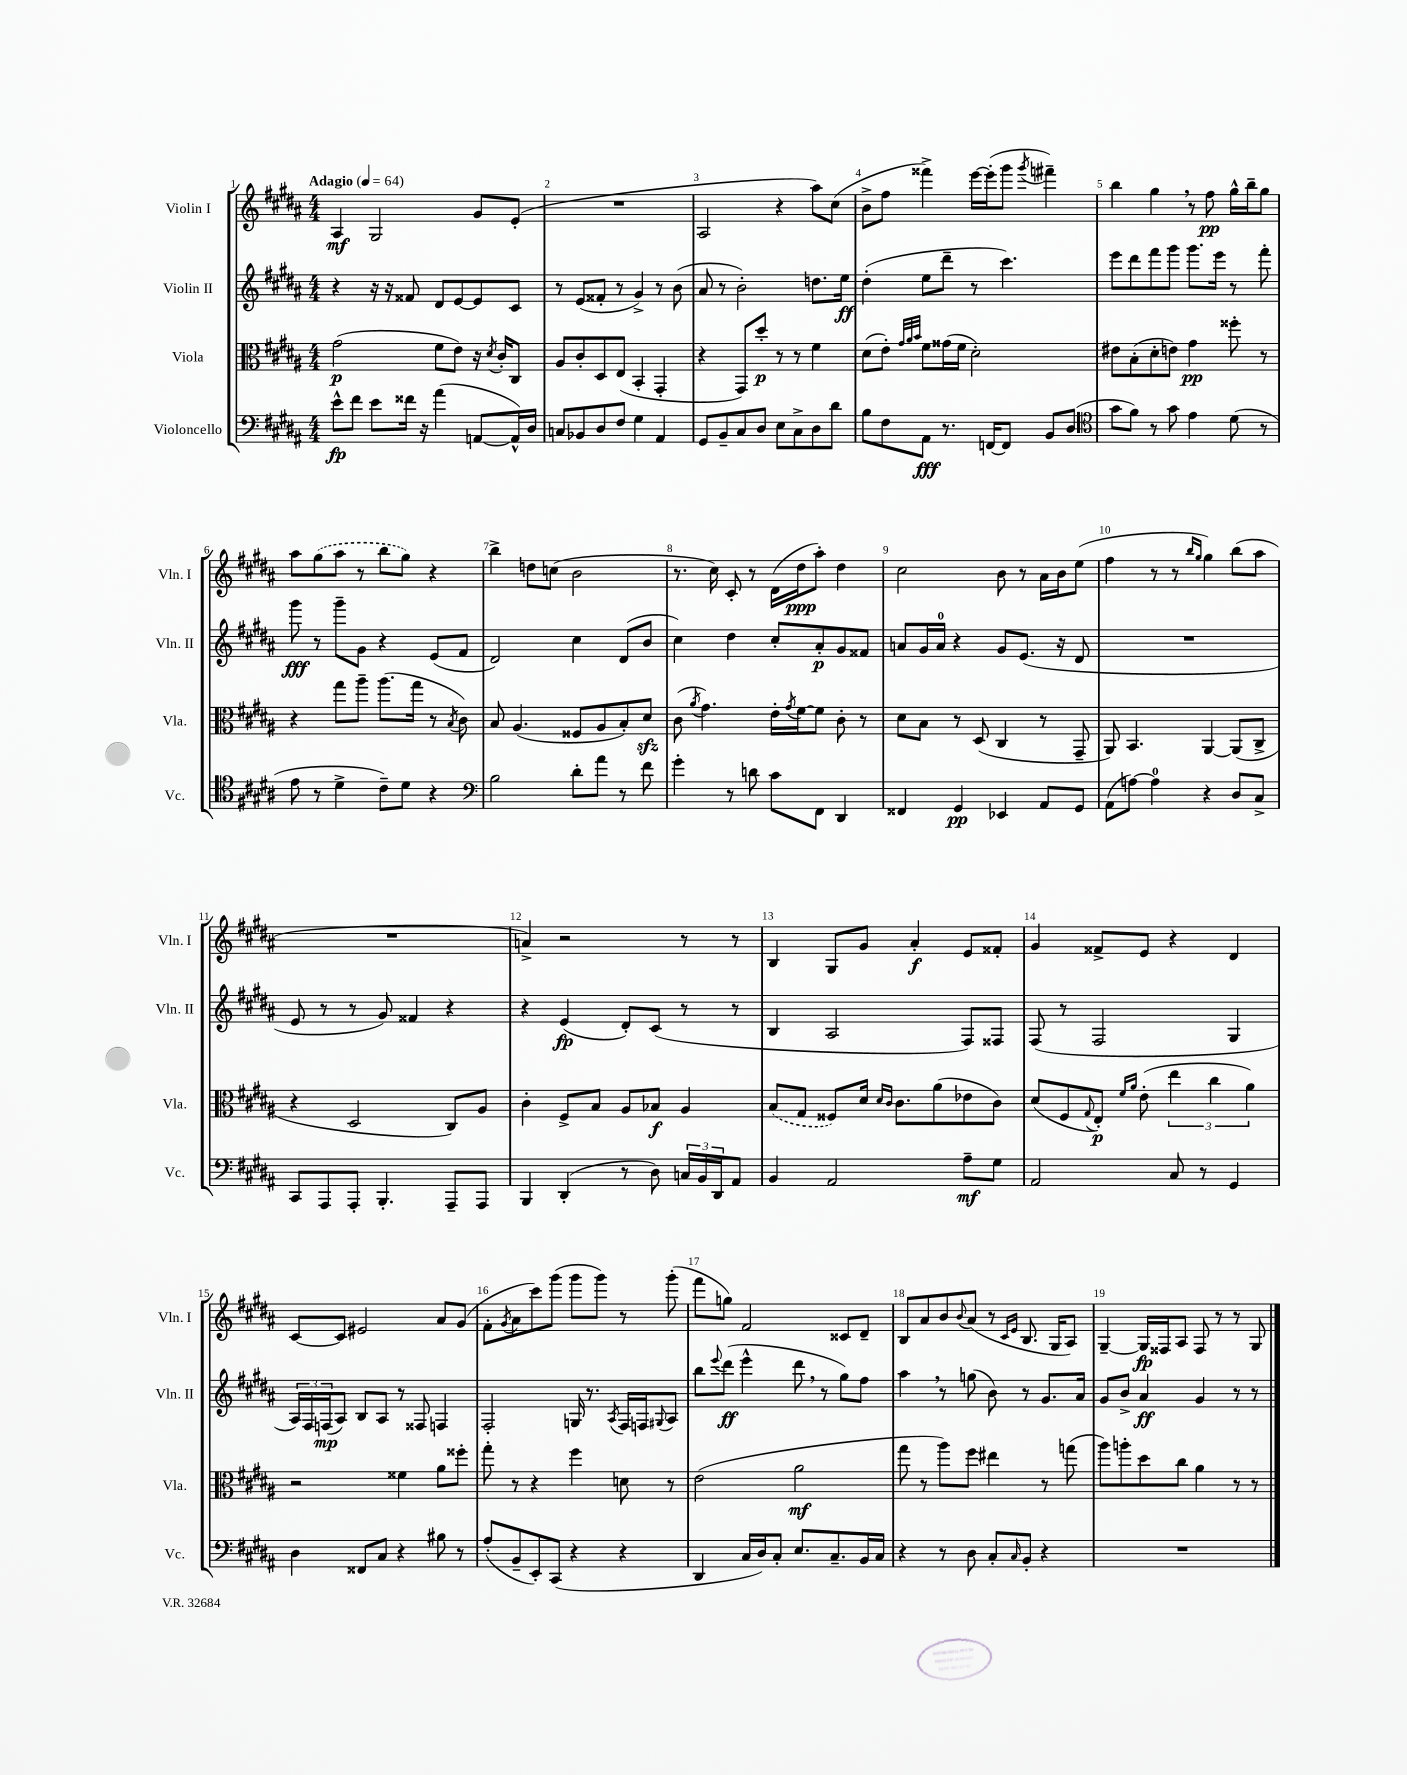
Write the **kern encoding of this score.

**kern	**dynam	**kern	**dynam	**kern	**dynam	**kern	**dynam
*part4	*part4	*part3	*part3	*part2	*part2	*part1	*part1
*staff4	*staff4	*staff3	*staff3	*staff2	*staff2	*staff1	*staff1
*I"Violoncello	*	*I"Viola	*	*I"Violin II	*	*I"Violin I	*
*I'Vc.	*	*I'Vla.	*	*I'Vln. II	*	*I'Vln. I	*
*clefF4	*	*clefC3	*	*clefG2	*	*clefG2	*
*k[f#c#g#d#a#]	*	*k[f#c#g#d#a#]	*	*k[f#c#g#d#a#]	*	*k[f#c#g#d#a#]	*
*M4/4	*	*M4/4	*	*M4/4	*	*M4/4	*
*MM64	*	*MM64	*	*MM64	*	*MM64	*
=1	=1	=1	=1	=1	=1	=1	=1
!	!	!	!	!	!	!LO:TX:a:B:t=Adagio	!
8e^^\L	fp	(2g#\	p	4r	.	4A#/	mf
8f#\J	.	.	.	.	.	.	.
8e\L	.	.	.	16r	.	2G#/	.
.	.	.	.	16r	.	.	.
16f##X\Jk	.	.	.	8f##X/	.	.	.
16r	.	.	.	.	.	.	.
(4a#\	.	8f#\L	.	8d#/L	.	.	.
.	.	8e\J)	.	[8e/	.	.	.
[8AAn/L	.	16r	.	8e/]	.	8g#/L	.
.	.	8qd#/	.	.	.	.	.
.	.	16c#'/KL	.	.	.	.	.
16AA^^/L])	.	8C#/J	.	8c#/J	.	(8e'/J	.
16D#/JJ	.	.	.	.	.	.	.
=2	=2	=2	=2	=2	=2	=2	=2
8Cn/L	.	8A#/L	.	8r	.	1r	.
8BB-X/	.	8c#'/	.	(8e/L	.	.	.
8D#/	.	8D#/	.	8f##X'/J	.	.	.
8F#/J	.	(8E/J	.	8r	.	.	.
4G#\	.	4BB'/	.	4g#^/)	.	.	.
4AA#/	.	4GG#'/	.	8r	.	.	.
.	.	.	.	(8b\	.	.	.
=3	=3	=3	=3	=3	=3	=3	=3
8GG#/L	.	4r	.	8a#/	.	2A#/	.
8BB~/	.	.	.	8r	.	.	.
8C#/	.	8GG#/L)	.	2b'\)	.	.	.
8D#/J	.	8dd#'/J	p	.	.	.	.
8E\L	.	8r	.	.	.	4r	.
8C#^\	.	8r	.	.	.	.	.
8D#\	.	4f#\	.	8.ddn\L	.	8aa#\L)	.
8d#\J	.	.	.	.	.	(8cc#\J	.
.	.	.	.	16ee\Jk	ff	.	.
=4	=4	=4	=4	=4	=4	=4	=4
8B\L	.	(8d#\L	.	(4dd#'\	.	8b^\L	.
8F#\	.	8e'\J)	.	.	.	8ff#\J	.
.	.	32qqg#/LLL	.	.	.	.	.
.	.	32qqa#/	.	.	.	.	.
.	.	32qqb/JJJ	.	.	.	.	.
8AA#\J	fff	8f#\L	.	8ee\L	.	4fff##X^\)	.
8.r	.	(16g##X\L	.	8ddd#~\J	.	.	.
.	.	16f#\JJ	.	.	.	.	.
.	.	2d#'\)	.	8r	.	[16eee\LL	.
[16FFn/KL	.	.	.	.	.	(16eee'\J]	.
8FF/J]	.	.	.	4.ccc#\)	.	8ggg#\J	.
.	.	.	.	.	.	8qggg#/	.
8BB/L	.	.	.	.	.	4fff#X~\)	.
(8D#/J	.	.	.	.	.	.	.
=5	=5	=5	=5	=5	=5	=5	=5
*clefC4	*	*	*	*	*	*	*
8g#\L	.	8e#X\L	.	8eee\L	.	4bb\	.
8f#\J)	.	(8B'\	.	8ddd#\	.	.	.
8r	.	8d#'\	.	8fff#\	.	4gg#,\	.
8g#\	.	8en\J)	.	8ggg#\J	.	.	.
4e\	.	4g#\	pp	8.ggg#\L	.	8r	.
.	.	.	.	.	.	8ff#\	pp
.	.	.	.	16eee\Jk	.	.	.
(8d#\	.	8ff##X'\	.	8r	.	16gg#^^\LL	.
.	.	.	.	.	.	16bb~\J	.
8r	.	8r	.	8fff#'\	.	8gg#\J	.
!!LO:LB:g=z
=6	=6	=6	=6	=6	=6	=6	=6
8e\	.	4r	.	8ggg#\	fff	8aa#\L	.
8r	.	.	.	8r	.	(8gg#\	.
4d#^\	.	8gg#\L	.	8ggg#~\L	.	8aa#\J	.
.	.	8aa#~\J	.	8g#\J	.	8r	.
8c#~\L)	.	(8.aa#\L	.	4r	.	8bb\L	.
8d#\J	.	.	.	.	.	8gg#\J)	.
.	.	16gg#\Jk	.	.	.	.	.
4r	.	8r	.	(8e/L	.	4r	.
.	.	8qB/	.	.	.	.	.
.	.	8c#\)	.	8f#/J	.	.	.
=7	=7	=7	=7	=7	=7	=7	=7
*clefF4	*	*	*	*	*	*	*
2B\	.	8B/	.	2d#/)	.	4bb^\	.
.	.	(4.A#/	.	.	.	.	.
.	.	.	.	.	.	8ddn\L	.
.	.	.	.	.	.	(8ccn\J	.
8d#'\L	.	8F##X/L	.	4cc#\	.	2b\	.
8a#\J	.	8A#/	.	.	.	.	.
8r	.	8B'/)	.	(8d#/L	.	.	.
8f#\	.	8d#zz/J	.	8b/J	.	.	.
=8	=8	=8	=8	=8	=8	=8	=8
4g#'\	.	(8c#\	.	4cc#\)	.	8.r	.
.	.	8qa#/	.	.	.	.	.
.	.	4.g#\)	.	.	.	.	.
.	.	.	.	.	.	16cc#\)	.
8r	.	.	.	4dd#\	.	8c#'/	.
8dn\	.	.	.	.	.	8r	.
8c#\L	.	16e'\LL	.	8cc#'/L	.	(16d#\LL	.
.	.	8qg#/	.	.	.	.	.
.	.	[16f#\J	.	.	.	16dd#\J	ppp
8FF#\J	.	8f#\J]	.	8a#'/	p	8aa#'\J)	.
4DD#/	.	8c#'\	.	8g#/	.	4dd#\	.
.	.	8r	.	8f##X/J	.	.	.
=9	=9	=9	=9	=9	=9	=9	=9
4FF##X/	.	8d#\L	.	8an/L	.	2cc#\	.
.	.	8B\J	.	16g#/L	.	.	.
.	.	.	.	16a/JJ	.	.	.
4GG#/	pp	8r	.	4r	.	.	.
.	.	(8D#/	.	.	.	.	.
4EE-X/	.	4C#/	.	8g#/L	.	8b\	.
.	.	.	.	(8.e/J	.	8r	.
8AA#/L	.	8r	.	.	.	16a#\LL	.
.	.	.	.	16r	.	16b\J	.
8GG#/J	.	8GG#~/	.	8d#/	.	(8ee\J	.
=10	=10	=10	=10	=10	=10	=10	=10
(8AA#\L	.	8AA#/)	.	1r	.	4ff#\	.
[8An\J)	.	4.BB/	.	.	.	.	.
4A\]	.	.	.	.	.	8r	.
.	.	.	.	.	.	8r	.
.	.	.	.	.	.	16qqbb/LL	.
.	.	.	.	.	.	16qqgg#/JJ	.
4r	.	[4AA#/	.	.	.	4gg#\)	.
8D#/L	.	(8AA#/L]	.	.	.	(8bb\L	.
8C#^/J	.	8C#^/J	.	.	.	8aa#\J	.
!!LO:LB:g=z
=11	=11	=11	=11	=11	=11	=11	=11
8CC#/L	.	4r	.	8e/	.	1r	.
8AAA#/	.	.	.	8r	.	.	.
8AAA#'/J	.	2D#/	.	8r	.	.	.
4.BBB'/	.	.	.	8g#/)	.	.	.
.	.	.	.	4f##X/	.	.	.
8AAA#~/L	.	8C#/L)	.	4r	.	.	.
8AAA#/J	.	8A#/J	.	.	.	.	.
=12	=12	=12	=12	=12	=12	=12	=12
4BBB/	.	4c#'\	.	4r	.	4an^/)	.
(4DD#'/	.	8F#^/L	.	(4e/	fp	2r	.
.	.	8B/J	.	.	.	.	.
8r	.	8A#/L	.	8d#'/L)	.	.	.
8D#\)	.	8B-X/J	f	(8c#/J	.	.	.
24Cn/LL	.	4A#/	.	8r	.	8r	.
24BB/	.	.	.	.	.	.	.
24DD#/J	.	.	.	.	.	.	.
8AA#/J	.	.	.	8r	.	8r	.
=13	=13	=13	=13	=13	=13	=13	=13
4BB/	.	(8B/L	.	4B/	.	4B/	.
.	.	8G#/J	.	.	.	.	.
2AA#/	.	8F##X/L)	.	2A#/	.	8G#/L	.
.	.	16d#/Jk	.	.	.	8g#/J	.
.	.	16qqd#/LL	.	.	.	.	.
.	.	16qqc#/JJ	.	.	.	.	.
.	.	8.c#\L	.	.	.	.	.
.	.	.	.	.	.	4a#'/	f
.	.	(8a#\	.	.	.	.	.
8A#~\L	mf	8e-X\	.	8F#/L)	.	8e/L	.
8G#\J	.	8c#\J)	.	8F##X/J	.	8f##X'/J	.
=14	=14	=14	=14	=14	=14	=14	=14
2AA#/	.	(8d#/L	.	(8F#/	.	4g#/	.
.	.	8F#/	.	8r	.	.	.
.	.	8qqG#/	.	.	.	.	.
.	.	8E'/J)	p	2F#/	.	8f##X^/L	.
.	.	16qqf#/LL	.	.	.	.	.
.	.	16qqa#/JJ	.	.	.	.	.
.	.	(8e'\	.	.	.	8e/J	.
8C#/	.	6ee\	.	.	.	4r	.
8r	.	.	.	.	.	.	.
.	.	6cc#\	.	.	.	.	.
4GG#/	.	.	.	4G#/	.	4d#/	.
.	.	6a#\)	.	.	.	.	.
!!LO:LB:g=z
=15	=15	=15	=15	=15	=15	=15	=15
4D#\	.	2r	.	24A#/LL)	.	[8c#/L	.
.	.	.	.	24F#/	.	.	.
.	.	.	.	(24Fn/J	mp	.	.
.	.	.	.	8A#/J)	.	8c#/J]	.
8FF##X/L	.	.	.	8B/L	.	2e#X/	.
8C#/J	.	.	.	8A#/J	.	.	.
4r	.	4f##X\	.	8r	.	.	.
.	.	.	.	8F##X/	.	.	.
8B#X\	.	8a#\L	.	4Fn/	.	8a#/L	.
8r	.	8ff##X'\J	.	.	.	(8g#/J	.
=16	=16	=16	=16	=16	=16	=16	=16
(8A#'/L	.	8gg#'\	.	2F#'/	.	8f#'\L	.
.	.	.	.	.	.	8qg#/	.
8BB~/	.	8r	.	.	.	8a#\	.
8EE'/)	.	4r	.	.	.	8ccc#\)	.
(8CC#/J	.	.	.	.	.	(8ggg#\J	.
4r	.	4ff#\	.	16Gn/	.	8ggg#\L	.
.	.	.	.	8.r	.	.	.
.	.	.	.	.	.	8ggg#\J)	.
.	.	.	.	8qA#/	.	.	.
4r	.	8dn\	.	16F#/LL	.	8r	.
.	.	.	.	16Fn/J	.	.	.
.	.	.	.	8qqG#X/	.	.	.
.	.	8r	.	8A#/J	.	(8ggg#'\	.
=17	=17	=17	=17	=17	=17	=17	=17
4DD#/	.	(2e\	.	8bb\L	.	8fff#\L	.
.	.	.	.	8qqeee/	.	.	.
.	.	.	.	(8ddd#\J	ff	8ggn\J)	.
16C#/LL	.	.	.	4eee^^\	.	2f#/	.
16D#/J)	.	.	.	.	.	.	.
8C#'/J	.	.	.	.	.	.	.
8.E/L	.	2a#\	mf	8ddd#,\	.	.	.
.	.	.	.	8r	.	.	.
8.C#~/	.	.	.	.	.	.	.
.	.	.	.	8gg#\L)	.	8c##X/L	.
16BB/L	.	.	.	8ff#\J	.	8d#~/J	.
16C#/JJ	.	.	.	.	.	.	.
=18	=18	=18	=18	=18	=18	=18	=18
4r	.	8gg#\	.	4aa#,\	.	8B/L	.
.	.	8r	.	.	.	8a#/	.
8r	.	8aa#\L)	.	8r	.	8b/	.
.	.	.	.	.	.	8qqb/	.
8D#\	.	8ff#\J	.	(8ggn\	.	(8a#/J	.
8C#'/L	.	4ee#X\	.	8b\)	.	8r	.
.	.	.	.	.	.	16qqc#/LL	.
16qqC#/	.	.	.	.	.	16qqe/JJ	.
8BB'/J	.	.	.	8r	.	8.B/	.
4r	.	8r	.	8.g#/L	.	.	.
.	.	.	.	.	.	16G#/KL	.
.	.	(8ggn\	.	.	.	8A#/J)	.
.	.	.	.	16a#/Jk	.	.	.
=19	=19	=19	=19	=19	=19	=19	=19
1r	.	8aa#\L)	.	8g#/L	.	[4G#~/	.
.	.	8aan'\	.	8b^/J	.	.	.
.	.	8dd#\	.	4a#/	ff	16G#/LL]	fp
.	.	.	.	.	.	16F##X/J	.
.	.	8cc#\J	.	.	.	8A#/J	.
.	.	4a#\	.	4g#/	.	8F##/	.
.	.	.	.	.	.	8r	.
.	.	8r	.	8r	.	8r	.
.	.	8r	.	8r	.	8G#/	.
==	==	==	==	==	==	==	==
*-	*-	*-	*-	*-	*-	*-	*-
